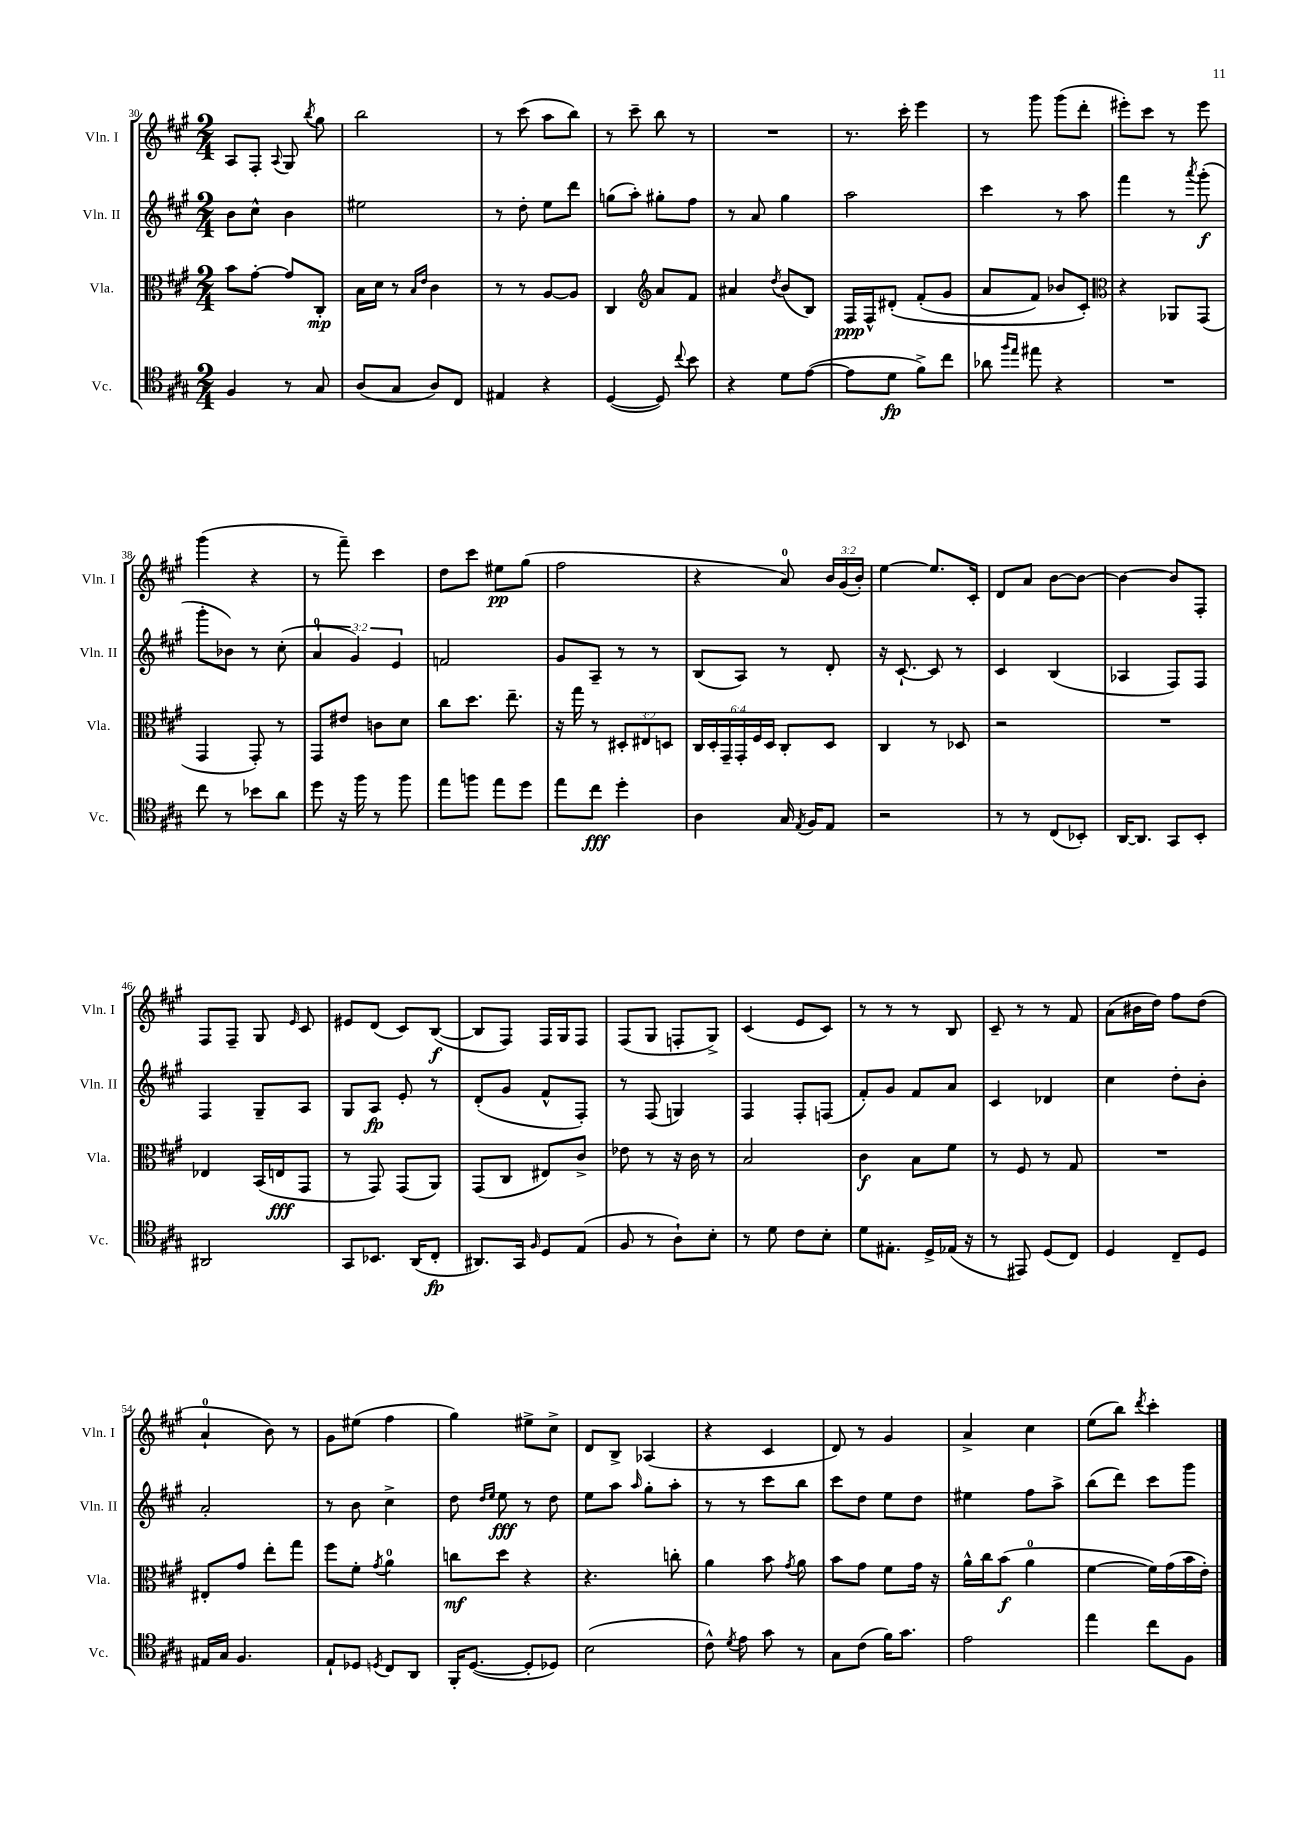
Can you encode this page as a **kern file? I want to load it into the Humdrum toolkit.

**kern	**kern	**kern	**kern
*staff4	*staff3	*staff2	*staff1
*clefC4	*clefC3	*clefG2	*clefG2
*k[f#c#g#]	*k[f#c#g#]	*k[f#c#g#]	*k[f#c#g#]
*M2/4	*M2/4	*M2/4	*M2/4
4F#	8b	8b	8A
.	[8g#'	8cc#^^	8F#'
.	.	.	8qqA
8r	8g#]	4b	8G#
.	.	.	8qbb
8G#	8C#'	.	8gg#
=	=	=	=
(8A	16B	2ee#	2bb
.	16d	.	.
8G#	8r	.	.
.	16qqB	.	.
.	16qqe	.	.
8A)	4c#	.	.
8C#	.	.	.
=	=	=	=
4E#	8r	8r	8r
.	8r	8dd'	(8ccc#
4r	[8A	8ee	8aa
.	8A]	8ddd	8bb)
=	=	=	=
([4D	4C#	(8gg	8r
.	.	8aa')	8ccc#~
*	*clefG2	*	*
8D])	8a	8gg#'	8bb
8qqcc#	.	.	.
8b	8f#	8ff#	8r
=	=	=	=
4r	4a#	8r	2r
.	.	8a	.
.	8qdd	.	.
8d	(8b	4gg#	.
([8e	8B)	.	.
=	=	=	=
8e]	16F#	2aa	8.r
.	16F#^^	.	.
8d	&(8d#'	.	.
.	.	.	16ccc#'
8f#^)	(8f#'	.	4eee
8cc#	8g#	.	.
=	=	=	=
8a-	8a	4ccc#	8r
16qqff#	.	.	.
16qqee	.	.	.
8ee#	8f#)	.	8ggg#
4r	8b-	8r	(8ggg#
.	8c#'&)	8aa	8ddd'
=	=	=	=
*	*clefC3	*	*
2r	4r	4fff#	8eee#')
.	.	.	8ccc#
.	8AA-	8r	8r
.	.	8qaaa	.
.	(8GG#	(8ggg#'	8eee#
=	=	=	=
8cc#	4GG#	8ggg#'	(4ggg#
8r	.	8b-)	.
8b-	8GG#')	8r	4r
8a	8r	(8cc#'	.
=	=	=	=
8dd	8GG#	6a	8r
16r	8e#	.	8fff#~)
.	.	6g#)	.
16ff#	.	.	.
8r	8c	.	4ccc#
.	.	6e	.
8ff#	8d	.	.
=	=	=	=
8ee	8cc#	2f	8dd
8ff	8.dd	.	8ccc#
8ee	.	.	8ee#
.	8.ee~	.	.
8dd	.	.	(8gg#
=	=	=	=
8ee	16r	8g#	2ff#
.	16gg#	.	.
8cc#	8r	8A~	.
4dd'	12D#'	8r	.
.	12E#	.	.
.	.	8r	.
.	12D	.	.
=	=	=	=
4A	24C#	(8B	4r
.	24D'	.	.
.	24GG#~	.	.
.	24GG#'	8A)	.
.	24F#	.	.
.	24D	.	.
16G#	8C#'	8r	8a)
8qE	.	.	.
16F#	.	.	.
8E	8D	8d'	24b
.	.	.	(24g#
.	.	.	24b')
=	=	=	=
2r	4C#	16r	[4ee
.	.	[8.c#`	.
.	8r	8c#]	8.ee]
.	8D-	8r	.
.	.	.	16c#'
=	=	=	=
8r	2r	4c#	8d
8r	.	.	8a
(8C#	.	(4B	[8b
8BB-')	.	.	8b_
=	=	=	=
[16AA	2r	4A-	4b_
8.AA]	.	.	.
8GG#	.	8F#)	8b]
8BB'	.	8F#	8F#'
=	=	=	=
2AA#	4E-	4F#	8F#
.	.	.	8F#~
.	(16BB	8G#~	8G#
.	16E	.	.
.	.	.	16qqe
.	8GG#	8A	8c#
=	=	=	=
8GG#	8r	8G#	8e#
8.BB-	8GG#)	8A	(8d
.	(8GG#	8e'	8c#)
(16AA	.	.	.
8C#'	8AA)	8r	([8B
=	=	=	=
8.AA#)	(8GG#	(8d'	8B]
.	8C#	8g#	8F#)
16GG#	.	.	.
16qqF#	.	.	.
8D	8E#)	8f#^^	16F#
.	.	.	16G#
(8E	8c#^	8F#')	8F#
=	=	=	=
8F#	8e-	8r	(8F#
8r	8r	(8F#	8G#
8A`)	16r	4G)	8F'
.	16c#	.	.
8B'	8r	.	8G#^)
=	=	=	=
8r	2B	4F#	(4c#
8d	.	.	.
8c#	.	8F#'	8e
8B'	.	(8F	8c#)
=	=	=	=
8d	4c#	8f#')	8r
8.E#'	.	8g#	8r
.	8B	8f#	8r
16D^	.	.	.
(16E-	8f#	8a	8B
16r	.	.	.
=	=	=	=
8r	8r	4c#	8c#~
8EE#)	8F#	.	8r
(8D	8r	4d-	8r
8C#)	8G#	.	8f#
=	=	=	=
4D	2r	4cc#	(8a
.	.	.	16b#
.	.	.	16dd)
8C#~	.	8dd'	8ff#
8D	.	8b'	(8dd
=	=	=	=
16E#	8E#'	2a'	4a`
16G#	.	.	.
4.F#	8g#	.	.
.	8ee'	.	8b)
.	8gg#	.	8r
=	=	=	=
8E`	8ff#	8r	8g#
8D-	8f#'	8b	(8ee#
8qD	8qg#	.	.
8C#	4a	4cc#^	4ff#
8AA	.	.	.
=	=	=	=
16FF#'	8cc	8dd	4gg#)
([8.D	.	.	.
.	.	16qqdd	.
.	.	16qqee	.
.	8dd	8ee	.
8D']	4r	8r	8ee#^
8D-)	.	8dd	8cc#^
=	=	=	=
(2B	4.r	8ee	8d
.	.	8aa	8B^
.	.	16qqaa	.
.	.	8gg#'	(4A-
.	8cc'	8aa'	.
=	=	=	=
8c#^^)	4a	8r	4r
8qd	.	.	.
8e	.	8r	.
8g#	8b	8ccc#	4c#
.	8qg#	.	.
8r	8a	8bb	.
=	=	=	=
8G#	8b	8ccc#	8d)
(8c#	8g#	8dd	8r
16f#)	8f#	8ee	4g#
8.g#	.	.	.
.	16g#	8dd	.
.	16r	.	.
=	=	=	=
2e	16a^^	4ee#	4a^
.	16cc#	.	.
.	(8b	.	.
.	4a	8ff#	4cc#
.	.	8aa^	.
=	=	=	=
4ee	[4f#	(8bb	(8ee
.	.	8ddd)	8bb)
.	.	.	8qddd
8cc#	16f#])	8ccc#	4ccc#'
.	(16g#	.	.
8F#	16b	8ggg#	.
.	16e')	.	.
==	==	==	==
*-	*-	*-	*-
